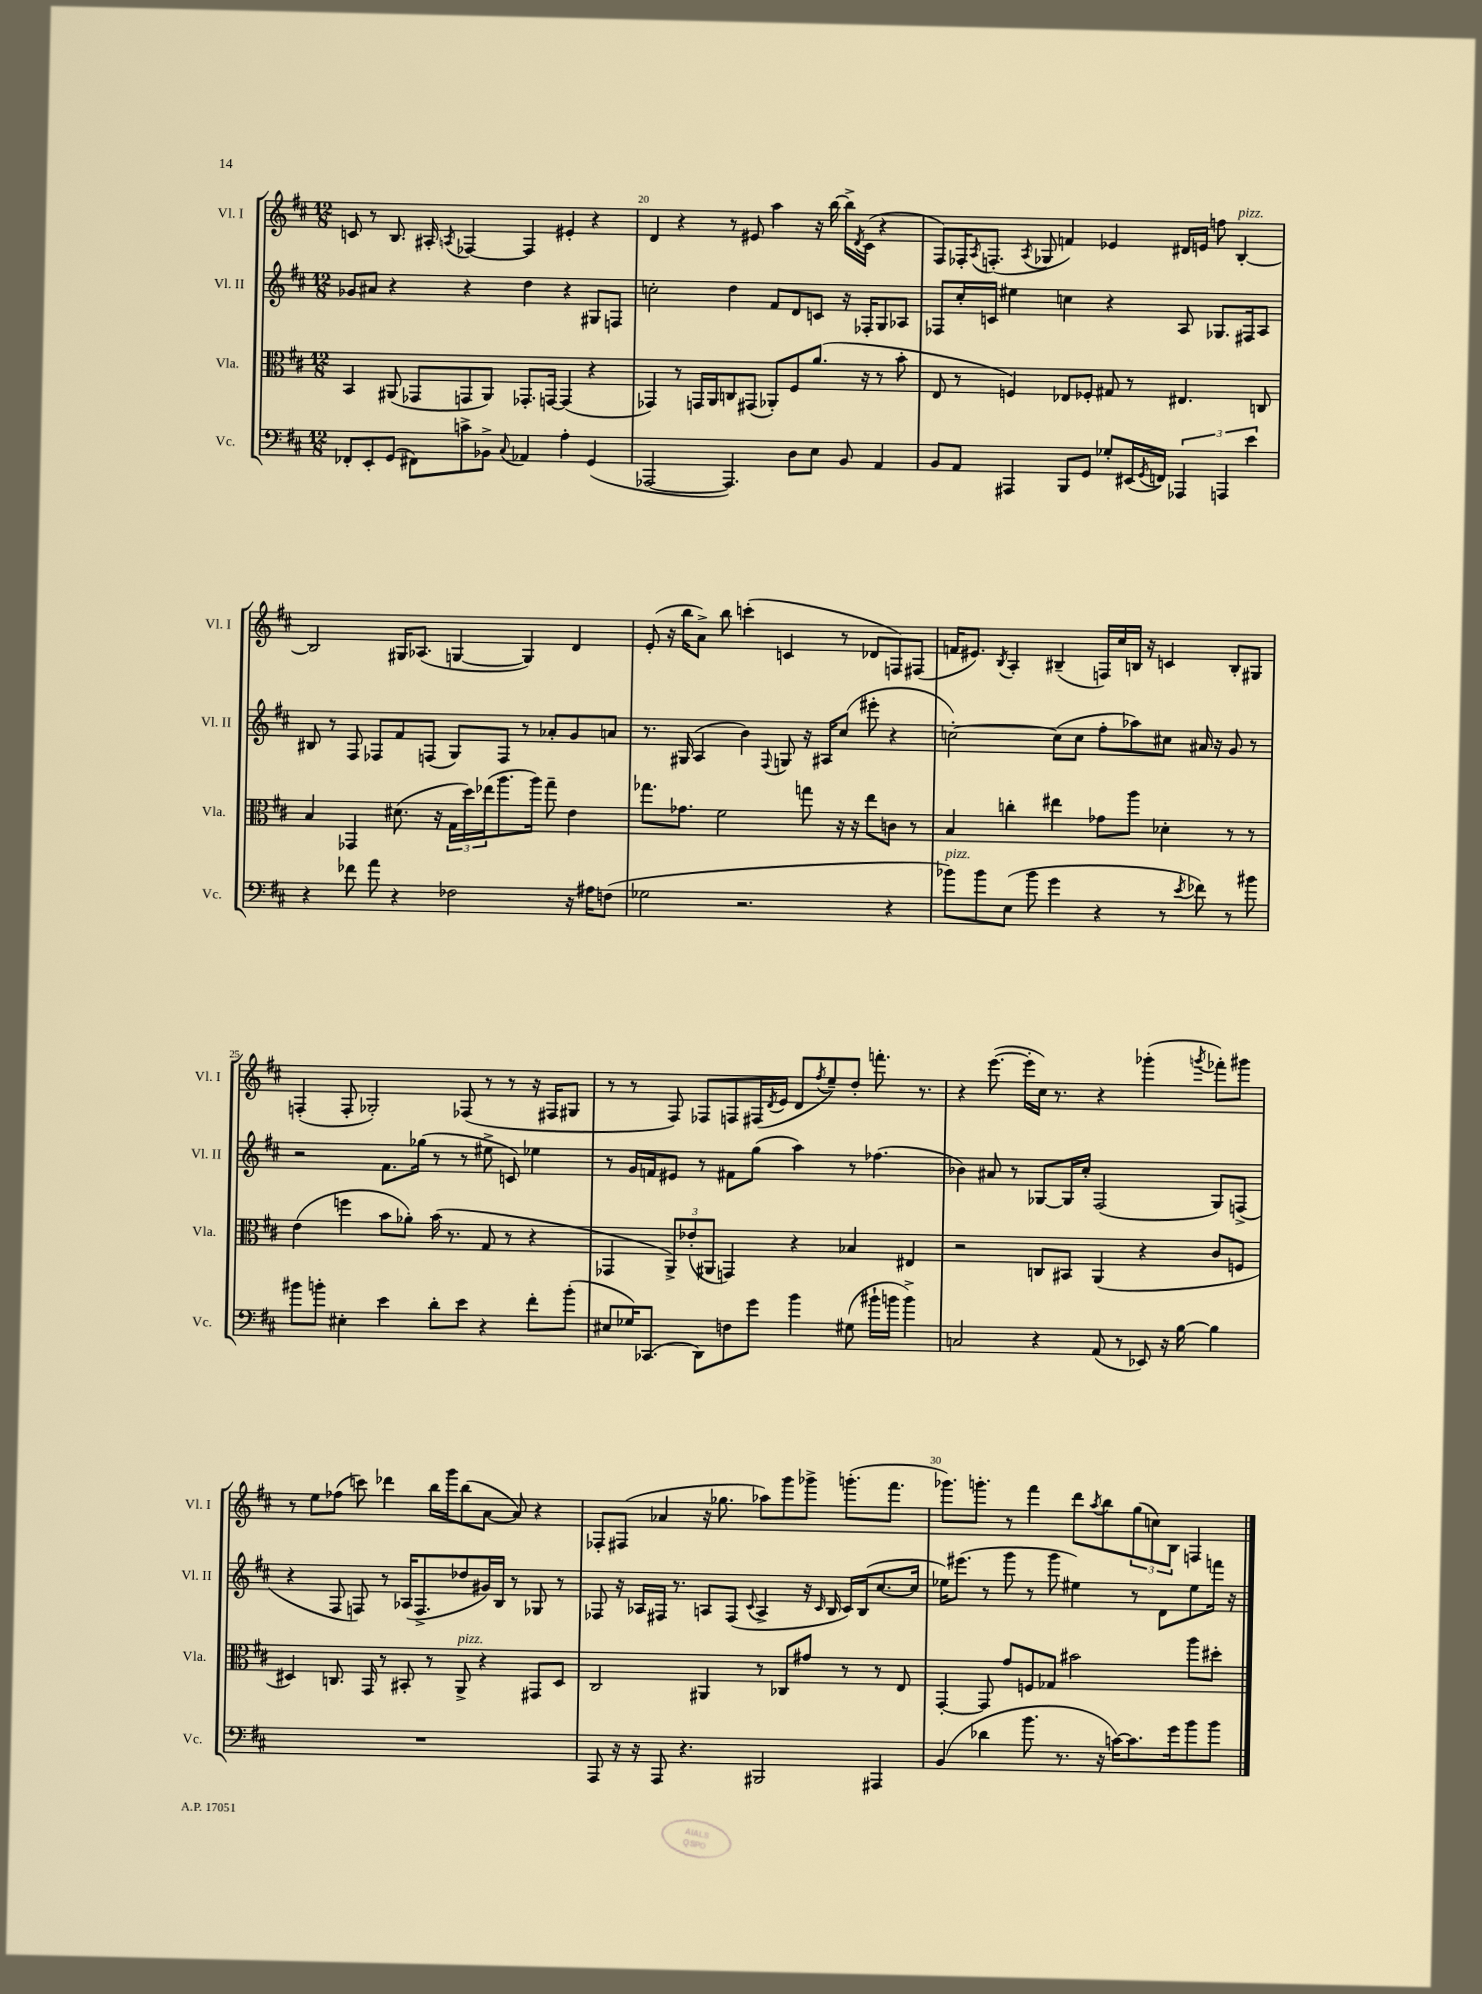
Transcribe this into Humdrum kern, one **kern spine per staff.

**kern	**kern	**kern	**kern
*staff4	*staff3	*staff2	*staff1
*clefF4	*clefC3	*clefG2	*clefG2
*k[f#c#]	*k[f#c#]	*k[f#c#]	*k[f#c#]
*M12/8	*M12/8	*M12/8	*M12/8
8FF-'	4BB	8g-	8c
8EE'	.	8a#	8r
(8GG	(8AA#	4r	8.B
8FF#)	8GG-	.	.
.	.	.	16A#'
.	.	.	8qA
8c^	8GG	4r	[4F-
8BB-^	8AA#)	.	.
8qqC#	.	.	.
4AA-	8.GG-'	4dd	4F-]
.	[16GG	.	.
4A'	(4GG]	4r	4e#'
(4GG	4r	8G#	4r
.	.	8F	.
=	=	=	=
[2AAA-	4GG-)	2cc'	4d
.	8r	.	4r
.	16GG	.	.
.	16AA	.	.
4.AAA-])	8C	4dd	8r
.	(8GG#	.	8e#
.	8AA-')	8f#	4aa
8D	8F#	8d	.
8E	(8.a	8c	16r
.	.	.	[16bb
8BB	.	16r	16bb^]
.	.	.	8qd
.	16r	16F-'	(16c#
4AA	8r	8G	4r
.	8b'	8A-	.
=	=	=	=
8BB	8E	8F-	8F#)
8AA	8r	16cc#'	16F-'
.	.	.	8qA
.	.	16c	(8.F'
4AAA#	4F)	4ee#	.
.	.	.	8qA
.	.	.	8G-
8BBB	8E-	4cc	4f)
8GG	8F-'	.	.
8G-'	8G#	4r	4e-
(16EE#	8r	.	.
8qGG	.	.	.
16FF)	.	.	.
6AAA-	4.E#	8A	16d#
.	.	.	16e
.	.	8.G-	8ff
6AAA	.	.	.
.	.	.	[4B'
.	.	16F#	.
6e	.	.	.
.	8C	8A	.
=	=	=	=
4r	4B	8B#	2B]
.	.	8r	.
8f-	4GG-	8F#	.
8a	.	8F-	.
4r	(8.d#	8f#	16G#
.	.	.	(8.A-
.	.	(8F	.
.	16r	.	.
2F-	24G	8G)	[4G
.	24dd)	.	.
.	(24ee-	.	.
.	8.aa	8F	.
.	.	8r	4G])
.	16aa)	.	.
.	8gg~	8a-'	.
16r	4e	8g	4d
16A#	.	.	.
(8F	.	8a	.
=	=	=	=
2G-	8.gg-	8.r	(8e'
.	.	.	16r
.	8.g-	(16G#	16bb
.	.	4A	8a^)
.	2f#	.	8bb
2.r	.	4b)	(4ccc'
.	.	8qqF#	.
.	.	8G	4c
.	8gg	16r	.
.	.	16A#	.
.	16r	(8cc#	8r
.	16r	.	.
.	8ee	8eee#'	8d-
4r	8c	4r	8F)
.	8r	.	(8F#
=	=	=	=
8b-)	4B	[2cc')	16f
.	.	.	8.e#)
8b-	.	.	.
.	.	.	8qB
(8E	4cc'	.	4A'
8b-	.	.	.
4g	4ee#	(8cc]	(4B#~
.	.	8cc	.
4r	8g-	8ff#'	16F)
.	.	.	16cc#
.	8aa	8aa-)	16B
.	.	.	16r
8r	4d-'	8cc#	4c
8qe	.	.	.
8f-)	.	16a#	.
.	.	16r	.
8r	8r	8g	8B'
8b#	8r	8r	8G#
=	=	=	=
8b#	(4e	2r	(4F'
8b'	.	.	.
4E#'	4ff	.	8F'
.	.	.	2G-')
4e	8b	8.f#	.
.	8a-')	.	.
.	.	(16gg-	.
8d'	(16b	8r	.
.	8.r	.	.
8e	.	8r	(8F-
4r	8G	8ee#^	8r
.	8r	8c)	8r
8f#'	4r	4ee-	16r
.	.	.	16F#
(8b'	.	.	8G#
=	=	=	=
8E#	4GG-	8r	8r
16G-)	.	16g	8r
(8.CC-	.	16f	.
.	12AA^)	8e#	8F#)
.	(12e-'	.	.
8DD)	.	8r	8F-
.	12AA#	.	.
8F	4GG)	8f#	8F
8g	.	(8gg	(16F#
.	.	.	8qd
.	.	.	16e
4b	4r	4aa)	8d
.	.	.	8qff#
.	.	.	8ee~)
(8G#	4B-	8r	8dd'
16b#`	.	(4.ff-	8.fff'
16b	.	.	.
4b^)	4E#	.	.
.	.	.	8.r
=	=	=	=
2C	2r	4b-)	4r
.	.	8a#	([8.eee
.	.	8r	.
.	.	.	16eee']
4r	8C	[8G-	16cc#)
.	.	.	8.r
.	8BB#	16G-]	.
.	.	16cc#'	.
(8AA	(4AA	(2F#	4r
8r	.	.	.
8EE-)	4r	.	(4ggg-'
16r	.	.	.
[16B	.	.	.
.	.	.	8qggg
4B]	8c#	8G-)	8fff-')
.	8F	(8F^	8ggg#
=	=	=	=
1.r	4D#)	4r	8r
.	.	.	8ee
.	8.C	8F#	(8ff-
.	.	8F)	8ccc)
.	16GG	.	.
.	8r	8r	4ddd-
.	8BB#'	(16A-	.
.	.	8.F^	.
.	8r	.	16bb
.	.	.	16ggg
.	8AA^	8dd-	(8bb
.	4r	16g#)	[8a
.	.	16B	.
.	.	8r	8a])
.	8GG#	8G-	4r
.	8D#	8r	.
=	=	=	=
8AAA	2C#	8F-	8F-'
16r	.	16r	(8F#
16r	.	16A-	.
8AAA	.	16F#	4a-
.	.	8.r	.
4.r	.	.	.
.	4AA#	8A	16r
.	.	.	8.gg-
.	.	(8F#	.
.	.	8qqc#	.
2BBB#	8r	4A^	8aa-)
.	8C-	.	8ggg
.	8g#	16r	8ggg-^
.	.	16qqc#	.
.	.	16B	.
.	8r	16c#)	(8.ggg'
.	.	(16B	.
4AAA#	8r	[8.cc#	.
.	.	.	8.fff#
.	8E	.	.
.	.	16cc#]	.
=	=	=	=
(4BB	[4GG'	16ee-)	8.ggg-)
.	.	(8.eee#	.
.	.	.	8.ggg'
4d-	8GG]	8r	.
.	8g	8ggg	8r
8.b	8F	8r	4fff#
.	8G-	8ggg	.
8.r	.	.	.
.	2b#	4ee#)	8ddd
.	.	.	8qaa
16r	.	.	8bb
[16c)	.	.	.
8.c]	.	8r	(12gg
.	.	.	12cc)
.	.	8d	.
.	.	.	12B
16g	.	.	.
8b	8aa	8ee#	4F
8b	8dd#'	16fff	.
.	.	16r	.
==	==	==	==
*-	*-	*-	*-
